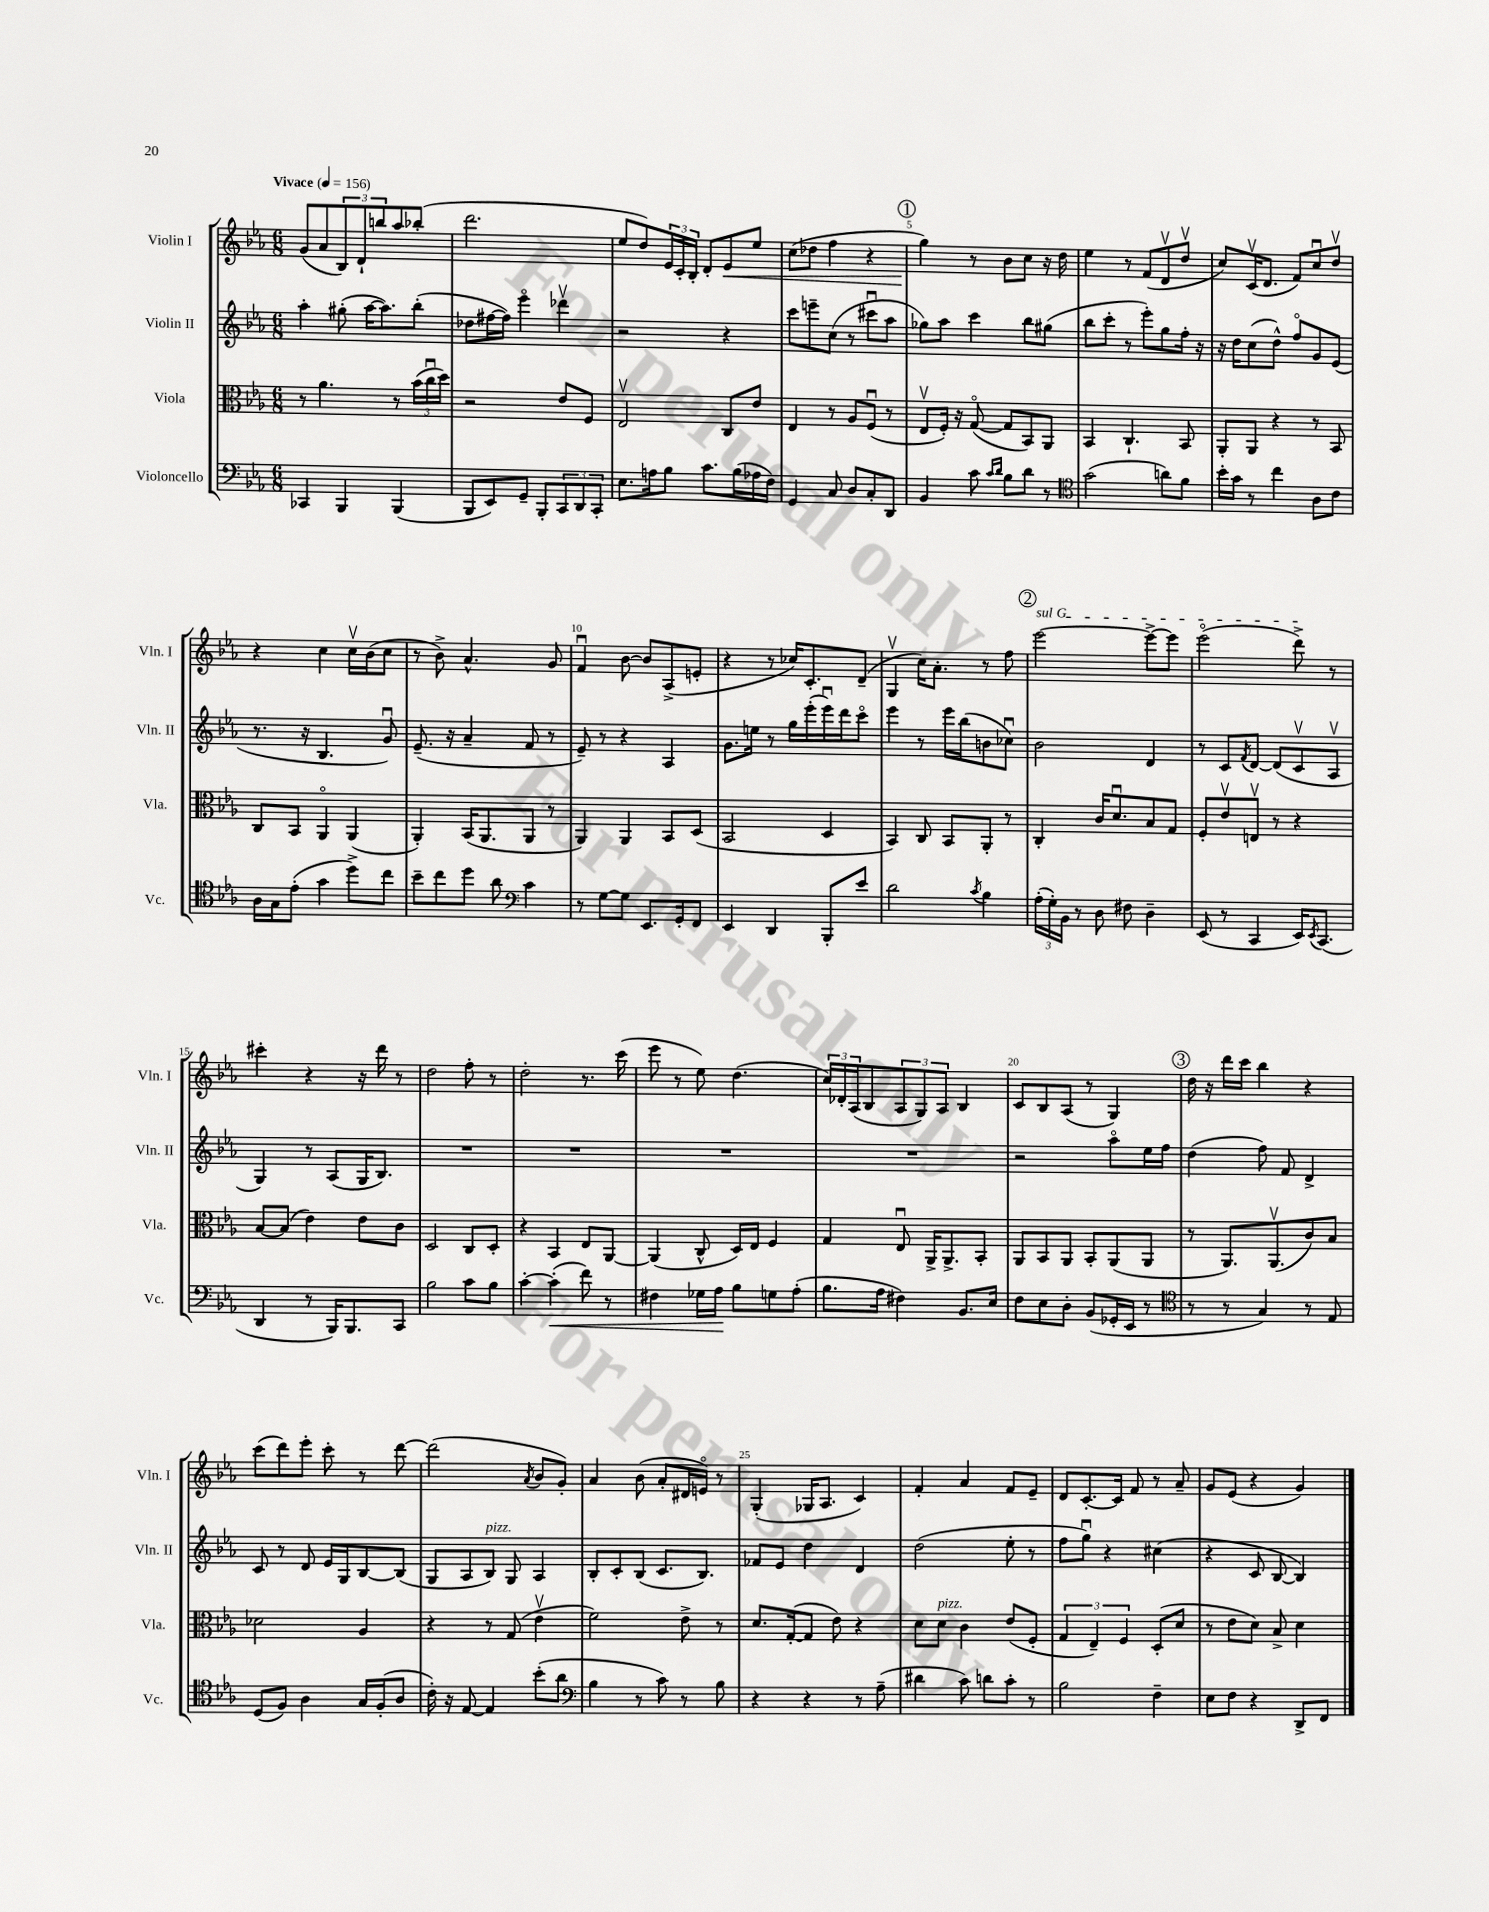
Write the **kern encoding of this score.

**kern	**dynam	**kern	**kern	**kern	**dynam
*part4	*part4	*part3	*part2	*part1	*part1
*staff4	*staff4	*staff3	*staff2	*staff1	*staff1
*I"Violoncello	*	*I"Viola	*I"Violin II	*I"Violin I	*
*I'Vc.	*	*I'Vla.	*I'Vln. II	*I'Vln. I	*
*clefF4	*	*clefC3	*clefG2	*clefG2	*
*k[b-e-a-]	*	*k[b-e-a-]	*k[b-e-a-]	*k[b-e-a-]	*
*M6/8	*	*M6/8	*M6/8	*M6/8	*
*MM156	*	*MM156	*MM156	*MM156	*
=1	=1	=1	=1	=1	=1
!	!	!	!	!LO:TX:a:B:t=Vivace	!
4CC-X/	.	8r	4aa-'\	(8g/L	.
.	.	4.a-\	.	8a-/	.
4BBB-/	.	.	(8gg#X'\	12B-/)	.
.	.	.	.	12d`/	.
.	.	.	[16aa-\KL	.	.
.	.	.	.	12bbn/	.
.	.	.	8.aa-\])	.	.
(4BBB-/	.	8r	.	8aa-/	.
.	.	(24b-\LL	(8bb-'\J	(8bb-X'/J	.
.	.	24ccu\	.	.	.
.	.	24dd\JJ)	.	.	.
=2	=2	=2	=2	=2	=2
8BBB-/L	.	2r	8dd-X\L	2.ddd\	.
8EE-/)	.	.	[16ff#X\L	.	.
.	.	.	16ff#\JJ])	.	.
8GG~/J	.	.	4eee-\	.	.
8BBB-'/L	.	.	.	.	.
12CC/	.	8e-/L	4ddd-Xv\	.	.
12DD/	.	.	.	.	.
.	.	8F/J	.	.	.
12CC'/J	.	.	.	.	.
=3	=3	=3	=3	=3	=3
8.E-\L	.	2E-v/	2r	8ee-/L	.
.	.	.	.	8dd/)	.
16An\k	.	.	.	.	.
8B-\J	.	.	.	24e-/L	.
.	.	.	.	24c'/	.
.	.	.	.	24B-'/JJ	.
8.c\L	.	.	.	8d'/L	.
!	!	!	!	!	!LO:HP:b
.	.	8C/L	4r	8e-/	<
(16B-\L	.	.	.	.	.
16A-X\	.	8e-/J	.	8ee-/J	.
16F\JJ)	.	.	.	.	.
=4	=4	=4	=4	=4	=4
4GG/	.	4E-/	8ccc\L	(8cc\L	.
.	.	.	8eeen~\	8dd-X\J	.
8C/	.	8r	(8cc\J	4ff\	.
8D/L	.	8A-/L	8r	.	.
8C'/	.	(8Fu/J	8ccc#Xu\L	4r	.
8DD/J	.	8r	8aa-\J	.	.
!!LO:REH:place=s1:t=1
=5	=5	=5	=5	=5	=5
4BB-/	.	8E-v/L	8gg-X\L)	4gg\)	.
.	.	16F'/Jk)	8aa-\J	.	.
.	.	16r	.	.	.
8c\	.	([8G/	4ccc\	8r	[
16qqc/LL	.	.	.	.	.
16qqd/JJ	.	.	.	.	.
8B-\L	.	8G/L]	.	8b-\L	.
8d\J	.	8BB-/)	8bb-\L	8cc\J	.
8r	.	8AA-/J	(8gg#X\J	16r	.
.	.	.	.	16dd\	.
=6	=6	=6	=6	=6	=6
*clefC4	*	*	*	*	*
(2g\	.	4BB-/	8bb-\L	4ee-\	.
.	.	.	8ccc'\J	.	.
.	.	4.C`/	8r	8r	.
.	.	.	8eee-'\L)	(8f/L	.
8an\L)	.	.	8gg\	8dv/	.
8f\J	.	8BB-/	16ff'\Jk	8ddv/J	.
.	.	.	16r	.	.
=7	=7	=7	=7	=7	=7
16b-'\LL	.	8AA-'/L	16r	8cc/L)	.
16g\JJ	.	.	16dd\KL	.	.
8r	.	8AA-/J	(8cc\	(16cv/K	.
.	.	.	.	8.d/J	.
4cc\	.	4r	8dd^^\J)	.	.
.	.	.	8ff/L	8f/L)	.
8A-\L	.	8r	8g/	8ccu/	.
8c\J	.	8BB-/	(8e-/J	8ddv/J	.
!!LO:LB:g=z
=8	=8	=8	=8	=8	=8
16A-\LL	.	8C/L	8.r	4r	.
16G\J	.	.	.	.	.
(8e-'\J	.	8BB-/J	.	.	.
.	.	.	16r	.	.
4g\	.	4AA-/	4.B-/	4cc\	.
8dd^\L)	.	(4AA-/	.	16ccv\LL	.
.	.	.	.	(16b-\J	.
8cc\J	.	.	8gu/)	8cc\J	.
=9	=9	=9	=9	=9	=9
8b-~\L	.	4AA-'/)	(8.e-~/	8r	.
8cc\	.	.	.	8b-^\)	.
.	.	.	16r	.	.
8dd\J	.	(16BB-/KL	4a-~/	4.a-^^/	.
.	.	8.AA-/	.	.	.
8a-\	.	.	.	.	.
*clefF4	*	*	*	*	*
4c\	.	8AA-/J	8f/	.	.
.	.	8r	8r	8g/	.
=10	=10	=10	=10	=10	=10
8r	.	4AA-/)	8e-~/)	4fu/	.
[8G\L	.	.	8r	.	.
8G\J]	.	4AA-/	4r	[8b-\	.
8.EE-/L	.	.	.	8b-/L]	.
.	.	8BB-/L	4A-/	(8A-^/	.
16GG'/k	.	.	.	.	.
8FF/J	.	(8D/J	.	8en'/J	.
=11	=11	=11	=11	=11	=11
4EE-/	.	2BB-/	8.g\L	4r	.
.	.	.	16een\Jk	.	.
4DD/	.	.	8r	8r	.
.	.	.	16gg\LL	16cc-X/KL)	.
.	.	.	(16eee-'\	8.c'/	.
8BBB-'/L	.	4D/	16eee-u\)	.	.
.	.	.	16ddd\J	.	.
8e-/J	.	.	8ccc\J	(8d~/J	.
=12	=12	=12	=12	=12	=12
2d\	.	4BB-/)	4eee-\	4Gv/	.
.	.	8C/	8r	16cc\KL)	.
.	.	.	.	8.a-'\J	.
.	.	8BB-/L	16eee-\LL	.	.
.	.	.	(16bb-\J	.	.
8qc/	.	.	.	.	.
4B-\	.	8AA-'/J	8bn\	8r	.
.	.	8r	8cc-Xu\J)	8ff\	.
!!LO:REH:place=s1:t=2
=13	=13	=13	=13	=13	=13
!	!	!	!	!LO:TX:a:i:t=sul G	!
(24A-'\LL	.	4C'/	2b-\	[2eee-\	.
24G'\)	.	.	.	.	.
24BB-\JJ	.	.	.	.	.
8r	.	.	.	.	.
8D\	.	16c/KL	.	.	.
.	.	8.du/	.	.	.
8F#X\	.	.	.	.	.
4D~\	.	8B-/	4d/	8eee-^\L_	.
.	.	8G/J	.	8eee-\J]	.
=14	=14	=14	=14	=14	=14
(8EE-/	.	8F'/L	8r	(2eee-\	.
8r	.	8e-v/	8c/L	.	.
.	.	.	8qf/	.	.
4CC/	.	8Env/J	[8d/J	.	.
.	.	8r	(8d/L]	.	.
16EE-/KL)	.	4r	8cv/	8ddd^\)	.
8qEE-/	.	.	.	.	.
(8.CC/J	.	.	.	.	.
.	.	.	8A-v/J	8r	.
!!LO:LB:g=z
=15	=15	=15	=15	=15	=15
4DD/	.	[8B-/L	4G/)	4ccc#X'\	.
.	.	(8B-/J]	.	.	.
8r	.	4e-\)	8r	4r	.
16BBB-/KL)	.	.	(8A-/L	.	.
8.BBB-/	.	.	.	.	.
.	.	8e-\L	16G/K	16r	.
.	.	.	8.B-/J)	16ddd\	.
8CC/J	.	8c\J	.	8r	.
=16	=16	=16	=16	=16	=16
2B-\	.	2D/	2.r	2dd\	.
8c\L	.	8C/L	.	8ff'\	.
8B-\J	.	8D'/J	.	8r	.
=17	=17	=17	=17	=17	=17
[4c'\	.	4r	2.r	2dd'\	.
!	!LO:HP:b	!	!	!	!
(4c'\]	<	4BB-/	.	.	.
8f\)	.	8E-/L	.	8.r	.
8r	.	[8AA-/J	.	.	.
.	.	.	.	(16ccc\	.
=18	=18	=18	=18	=18	=18
4F#X\	.	(4AA-/]	2.r	8eee-\	.
.	.	.	.	8r	.
16G-X\LL	.	8C^^/	.	8ee-\)	.
16A-\JJ	.	.	.	.	.
8B-\L	[	16D/LL)	.	(4.dd\	.
.	.	16E-/JJ	.	.	.
8Gn\	.	4F/	.	.	.
(8A-'\J	.	.	.	.	.
=19	=19	=19	=19	=19	=19
8.B-\L	.	4G/	2.r	24cc/LL)	.
.	.	.	.	24d-X'/	.
.	.	.	.	(24A-/J	.
.	.	.	.	8B-/	.
16A-\Jk	.	.	.	.	.
4F#X\)	.	8E-u/	.	12A-/	.
.	.	.	.	12G/)	.
.	.	16AA-^/KL	.	.	.
.	.	.	.	12A-/J	.
.	.	8.AA-^/	.	.	.
8.BB-/L	.	.	.	4B-/	.
.	.	8BB-'/J	.	.	.
16E-/Jk	.	.	.	.	.
=20	=20	=20	=20	=20	=20
8F\L	.	8AA-/L	2r	8c/L	.
8E-\	.	8BB-/	.	8B-/	.
8D'\J	.	8AA-/J	.	(8A-/J	.
(8BB-/L	.	8BB-'/L	.	8r	.
16GG-X'/L	.	(8AA-/	8aa-\L	4G/)	.
16EE-/JJ	.	.	.	.	.
8r	.	8AA-/J	16ee-\L	.	.
.	.	.	16ff\JJ	.	.
!!LO:REH:place=s1:t=3
=21	=21	=21	=21	=21	=21
*clefC4	*	*	*	*	*
8r	.	8r	(4dd\	16dd\	.
.	.	.	.	16r	.
8r	.	8.AA-/L)	.	16ddd\LL	.
.	.	.	.	16ccc\JJ	.
4G/)	.	.	8ff\)	4bb-\	.
.	.	(8.AA-v/	.	.	.
.	.	.	8f/	.	.
8r	.	8c/)	4d^/	4r	.
8E-/	.	8B-/J	.	.	.
!!LO:LB:g=z
=22	=22	=22	=22	=22	=22
(8D/L	.	2d-X\	8c/	(8ccc\L	.
8F/J)	.	.	8r	8ddd\)	.
4A-\	.	.	8d/	8eee-'\J	.
.	.	.	16e-/LL	8ccc'\	.
.	.	.	16G/J	.	.
16G/LL	.	4A-/	[8B-/	8r	.
(16F'/J	.	.	.	.	.
8A-/J	.	.	(8B-/J]	[8ddd\	.
=23	=23	=23	=23	=23	=23
16c'\)	.	4r	8G/L	(2ddd\]	.
16r	.	.	.	.	.
[8E-/	.	.	8A-/	.	.
!	!	!	!LO:TX:a:i:t=pizz.	!	!
4E-/]	.	8r	8B-/J)	.	.
.	.	(8G/	8G/	.	.
.	.	.	.	8qa-/	.
(8b-'\L	.	4e-v\	4A-/	8b-/L	.
8a-\J	.	.	.	8g'/J)	.
=24	=24	=24	=24	=24	=24
*clefF4	*	*	*	*	*
4B-\	.	2f\)	8B-'/L	4a-/	.
.	.	.	8c'/	.	.
8r	.	.	(8B-/J	(8b-\	.
8c\)	.	.	8.c/L	8a-'/L	.
8r	.	8e-^\	.	16d#X/L	.
.	.	.	8.B-/J)	16en/JJ)	.
8B-\	.	8r	.	8r	.
=25	=25	=25	=25	=25	=25
4r	.	8.d/L	8f-X/L	(4G'/	.
.	.	.	8e-/J	.	.
.	.	([16G'/k	.	.	.
4r	.	8G/J]	4dd\	16G-X/KL	.
.	.	.	.	8.A-/J	.
.	.	8e-\)	.	.	.
8r	.	4r	4d/	4c/)	.
(8A-~\	.	.	.	.	.
=26	=26	=26	=26	=26	=26
4d#X\	.	8d\L	(2dd\	4f'/	.
!	!	!LO:TX:a:i:t=pizz.	!	!	!
.	.	8d\J	.	.	.
8c\)	.	4c\	.	4a-/	.
8dn\L	.	.	.	.	.
8c'\J	.	(8e-/L	8ee-'\	8f/L	.
8r	.	8F'/J	8r	8e-~/J	.
=27	=27	=27	=27	=27	=27
2B-\	.	6G/	8ff\L	8d/L	.
.	.	.	8ggu\J)	[8.c'/	.
.	.	6E-~/)	.	.	.
.	.	.	4r	.	.
.	.	.	.	16c/Jk]	.
.	.	6F/	.	.	.
.	.	.	.	8f/	.
4F~\	.	(8D'/L	(4cc#X\	8r	.
.	.	8d/J	.	8a-~/	.
=28	=28	=28	=28	=28	=28
8E-\L	.	8r	4r	8g/L	.
8F\J	.	8e-\L	.	(8e-/J	.
4r	.	8d\J)	8c/	4r	.
.	.	8B-^/	[8B-/	.	.
8DD^/L	.	4d\	4B-/])	4g/)	.
8FF/J	.	.	.	.	.
==	==	==	==	==	==
*-	*-	*-	*-	*-	*-
